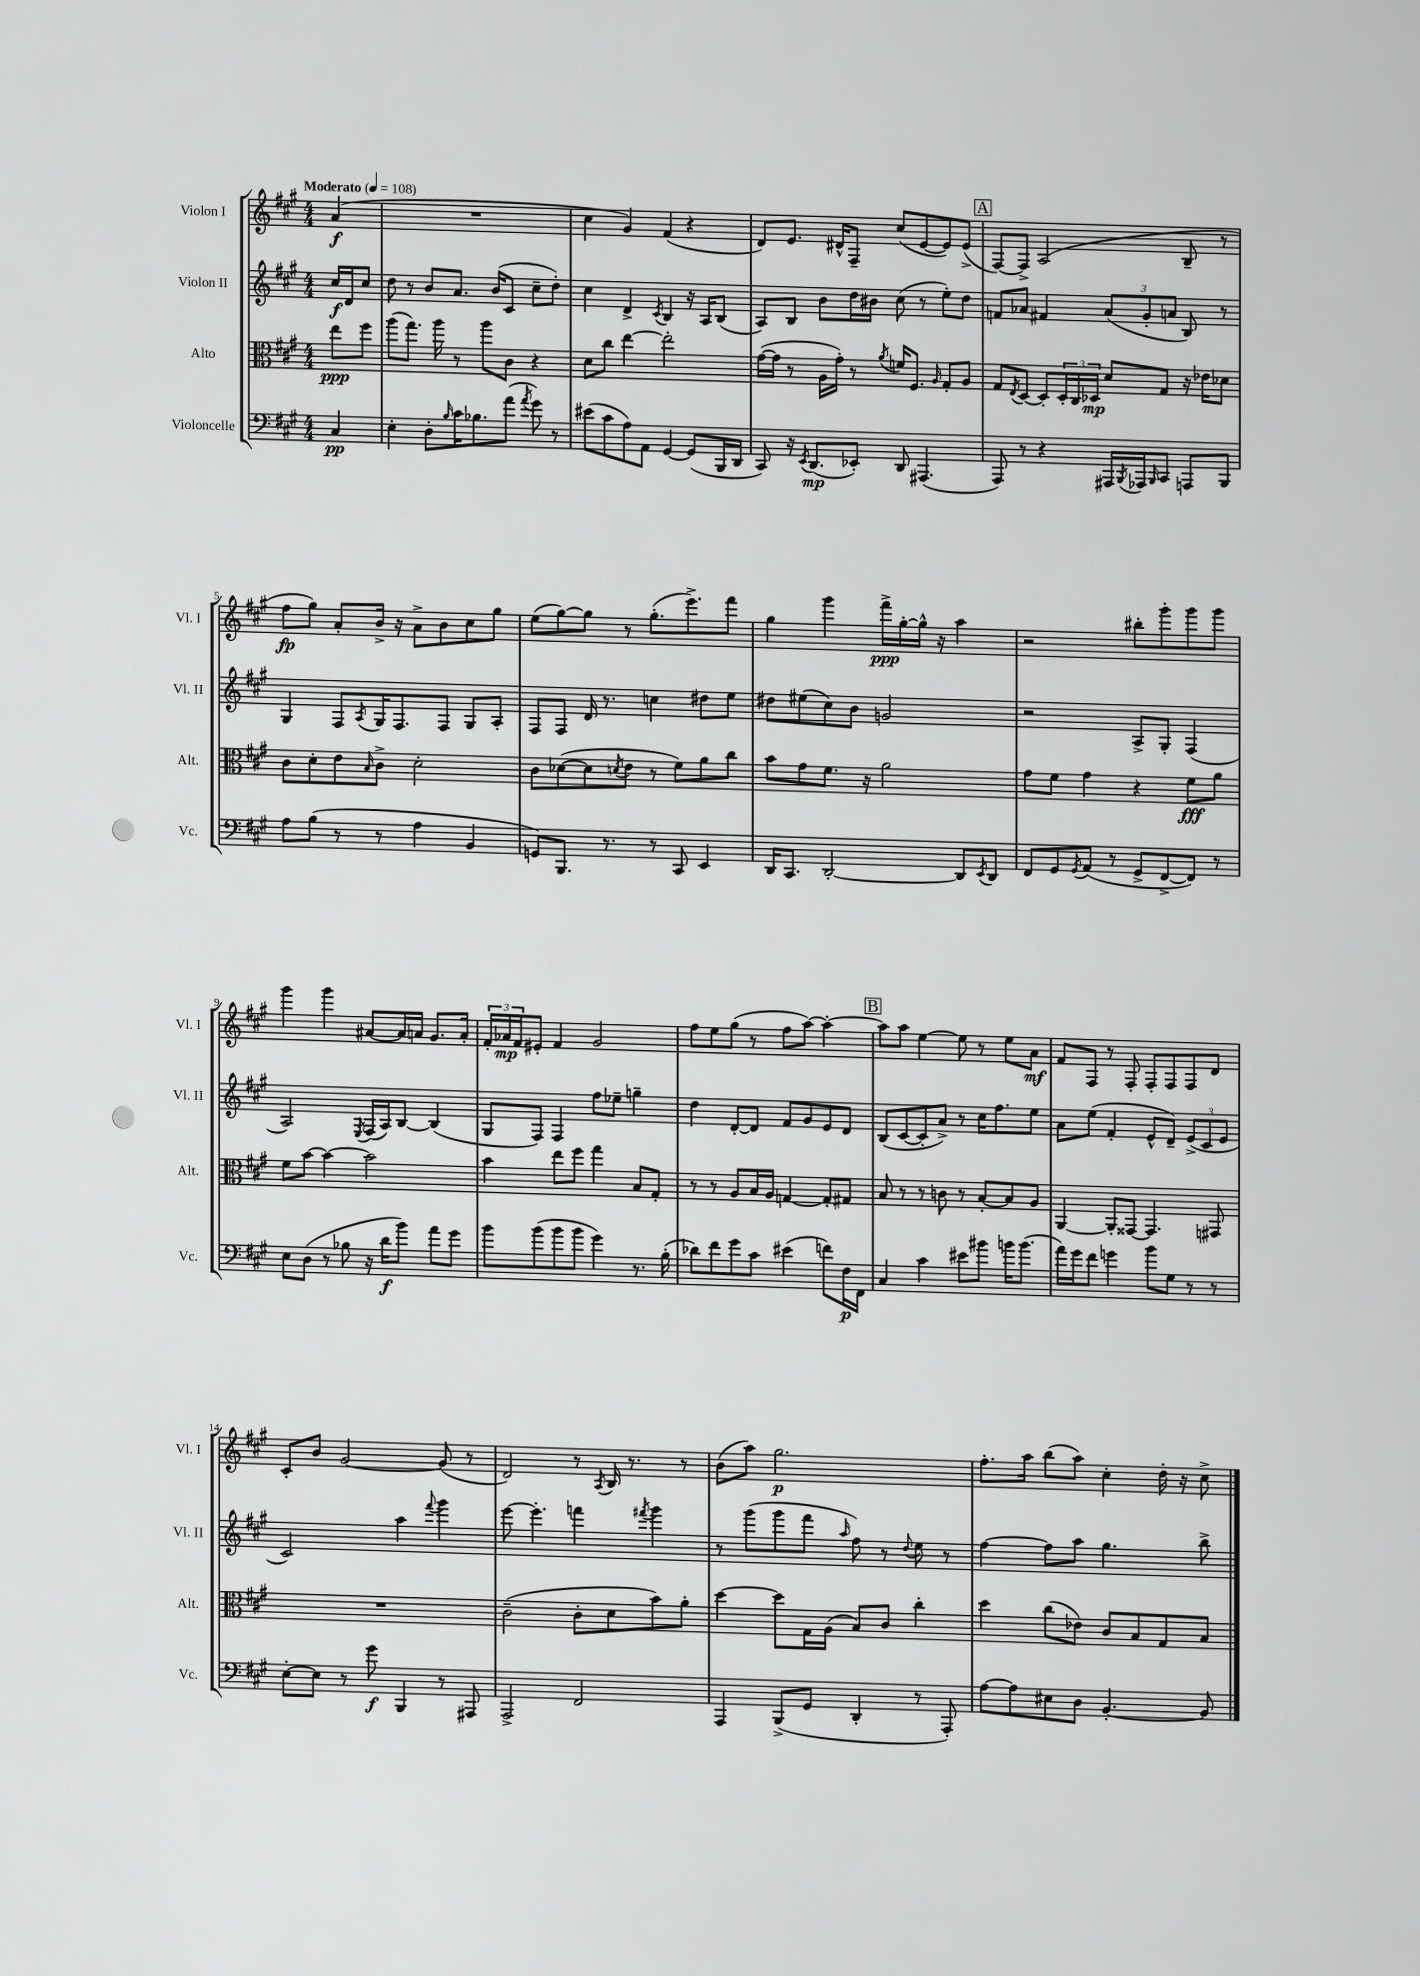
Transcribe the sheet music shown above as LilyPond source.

<<
\new StaffGroup <<
\new Staff = "s0" \with { instrumentName = "Violon I" shortInstrumentName = "Vl. I" } {
    \clef treble \key a \major \numericTimeSignature \time 4/4 \partial 4 \tempo "Moderato" 4 = 108
    a'4\f( |
    R1 |
    cis''4 gis'4) fis'4( r4 |
    d'8) e'8. dis'16-^ fis8-- cis''8( e'8~ e'8) e'8->( |
    \mark \markup { \box "A" } fis8~) fis8-> a2( b8-- r8 |
    fis''8\fp gis''8) a'8-. b'16-> r16 a'8-> b'8 cis''8 gis''8 |
    e''8( gis''8~) gis''8 r8 gis''8.-.( e'''8.->) fis'''8 |
    gis''4 gis'''4 fis'''16->\ppp gis''16~-. gis''16-^ r16 a''4 |
    r2 bis''8-. gis'''8-. gis'''8 gis'''8 |
    gis'''4 gis'''4 ais'8~ ais'16 a'16 gis'8. a'16-. |
    \tuplet 3/2 { fis'16-. aes'16\mp fis'16 } eis'8-. fis'4 gis'2 |
    fis''8 e''8 gis''8( r8 fis''8 a''8~) a''4~-. |
    \mark \markup { \box "B" } a''8 a''8 e''4~ e''8 r8 e''8 a'8\mf |
    fis'8 fis8 r8 fis8-. fis8-. fis8 fis8 d'8 |
    cis'8-. b'8 gis'2~ gis'8( r8 |
    d'2) r8 \acciaccatura { a8 } b16 r8. r8 |
    b'8( a''8) gis''2.\p |
    fis''8.-. a''16 b''8( a''8) cis''4-. d''16-. r16 cis''8-> \bar "|." |
}
\new Staff = "s1" \with { instrumentName = "Violon II" shortInstrumentName = "Vl. II" } {
    \clef treble \key a \major \numericTimeSignature \time 4/4 \partial 4
    cis''16\f d'16 cis''8 |
    d''8 r8 b'8 a'8. b'16( cis'8 cis''8-- d''8-.) |
    cis''4 d'4-> \acciaccatura { cis'8 } b4 r16 a16 b8( |
    a8) b8 b'8 d''16 bis'16 cis''8( r8 e''8-.) d''8 |
    \mark \markup { \box "A" } f'8 aes'8 fis'4 \tuplet 3/2 { aes'8( gis'8-. a'8 } b8) r8 |
    gis4 fis8 \acciaccatura { a8 } gis16 fis8. fis8 gis8 a8-. |
    fis8 fis8 d'16 r8. c''4 dis''8 e''8 |
    dis''8 eis''8( cis''8) b'8 g'2 |
    r2 a8-> gis8-. fis4( |
    a2) \acciaccatura { e8 } fis16( a16) b8~ b4( |
    gis8 fis8) fis4 fis''8 ees''8-- g''4-- |
    d''4 d'8~-. d'8 fis'8 gis'8 e'8 d'8 |
    \mark \markup { \box "B" } b8( cis'8~ cis'8-. a'8->) r8 cis''16 fis''8. e''8 |
    a'8 e''8( fis'4-. e'8-^ d'8--) \tuplet 3/2 { e'8->( cis'8 e'8 } |
    cis'2) a''4 \appoggiatura { fis'''8 } gis'''4 |
    e'''8~ e'''4.-. f'''4 \acciaccatura { fis'''8 } gis'''4 |
    r8 gis'''8( gis'''8 fis'''8 \grace { a''16 } fis''8) r8 \appoggiatura { d''8 } e''8 r8 |
    fis''4~ fis''8 a''8 gis''4. b''8-> \bar "|." |
}
\new Staff = "s2" \with { instrumentName = "Alto" shortInstrumentName = "Alt." } {
    \clef alto \key a \major \numericTimeSignature \time 4/4 \partial 4
    e''8\ppp fis''8 |
    a''8( gis''8.) a''16 r8 a''8 cis'8 r4 |
    d'8 cis''8 e''4~ e''2-. |
    gis'16~( gis'16 r8 a16 gis'16-.) r8 \acciaccatura { a'8 } f'16 fis8. \grace { a16 } gis8-. a8 |
    \mark \markup { \box "A" } gis8 \acciaccatura { e8 } d8~ d8-. \tuplet 3/2 { d16-. cis16 des16\mp } d'8 gis8 r16 ees'16 des'8 |
    cis'8 d'8-. e'8 \grace { b16 } cis'8-> d'2-. |
    cis'8 des'8~( des'8 \acciaccatura { d'8 } e'8 r8 fis'8) a'8 cis''8 |
    b'8 gis'8 fis'8. r16 a'2 |
    gis'8 fis'8 gis'4 r4 fis'8\fff a'8 |
    fis'8 b'8~ b'4~ b'2 |
    b'4 e''8 fis''8 gis''4 b8 gis8-. |
    r8 r8 a8 b16 a16 g4~ g8-. gis8 |
    \mark \markup { \box "B" } b8 r8 r8 c'8 r8 b8~-. b8 a8 |
    a,4~ a,8-. gisis,8~ gisis,4. gis,8 |
    R1 |
    cis'2--( cis'8-. d'8 b'8) a'8-. |
    d''4~ d''8 gis16 a16( b8) cis'8 cis''4-. |
    d''4 cis''8( ees'8) cis'8 b8 gis8 b8 \bar "|." |
}
\new Staff = "s3" \with { instrumentName = "Violoncelle" shortInstrumentName = "Vc." } {
    \clef bass \key a \major \numericTimeSignature \time 4/4 \partial 4
    cis4\pp |
    e4-. d8-. \grace { b16 } cis'16 bes8. a'8( \acciaccatura { a'8 } gis'8) r8 |
    eis'8( cis'8 a8) a,8 gis,4~ gis,8( b,,16 d,16 |
    cis,8) r16 \acciaccatura { e,8 } d,8.\mp( ees,8-.) d,8 ais,,4.( |
    \mark \markup { \box "A" } a,,8) r8 r4 ais,,16 \acciaccatura { b,,8 } aes,,16 \grace { b,,16 } cis,8 a,,8 b,,8 |
    a8 b8( r8 r8 a4 b,4 |
    g,8) b,,8. r8. r8 cis,8 e,4 |
    d,16 cis,8. d,2~-. d,8 \acciaccatura { e,8 } d,8 |
    fis,8 gis,8 \acciaccatura { gis,8 } a,8( r8 gis,8-> fis,8~-> fis,8) r8 |
    e8 d8( r8 bes8 r16 d'16\f b'8) a'8 gis'8 |
    b'8 b'8( b'8 b'8 gis'4) r8. b16-.( |
    des'8) fis'8 gis'8 cis'8 eis'4( f'8) fis16\p fis,16 |
    \mark \markup { \box "B" } cis4 cis'4 eis'8 bis'8 b'16 b'8.( |
    a'16) gis'16 fis'8 g'4 b'8 gis8 r8 r8 |
    e8~-. e8 r8 gis'8\f b,,4 r8 ais,,8 |
    a,,2-> fis,2 |
    a,,4 b,,8->( gis,8 d,4-. r8 a,,8-.) |
    a8~ a8 eis8 d8 b,4.~-. b,8 \bar "|." |
}
>>
>>
